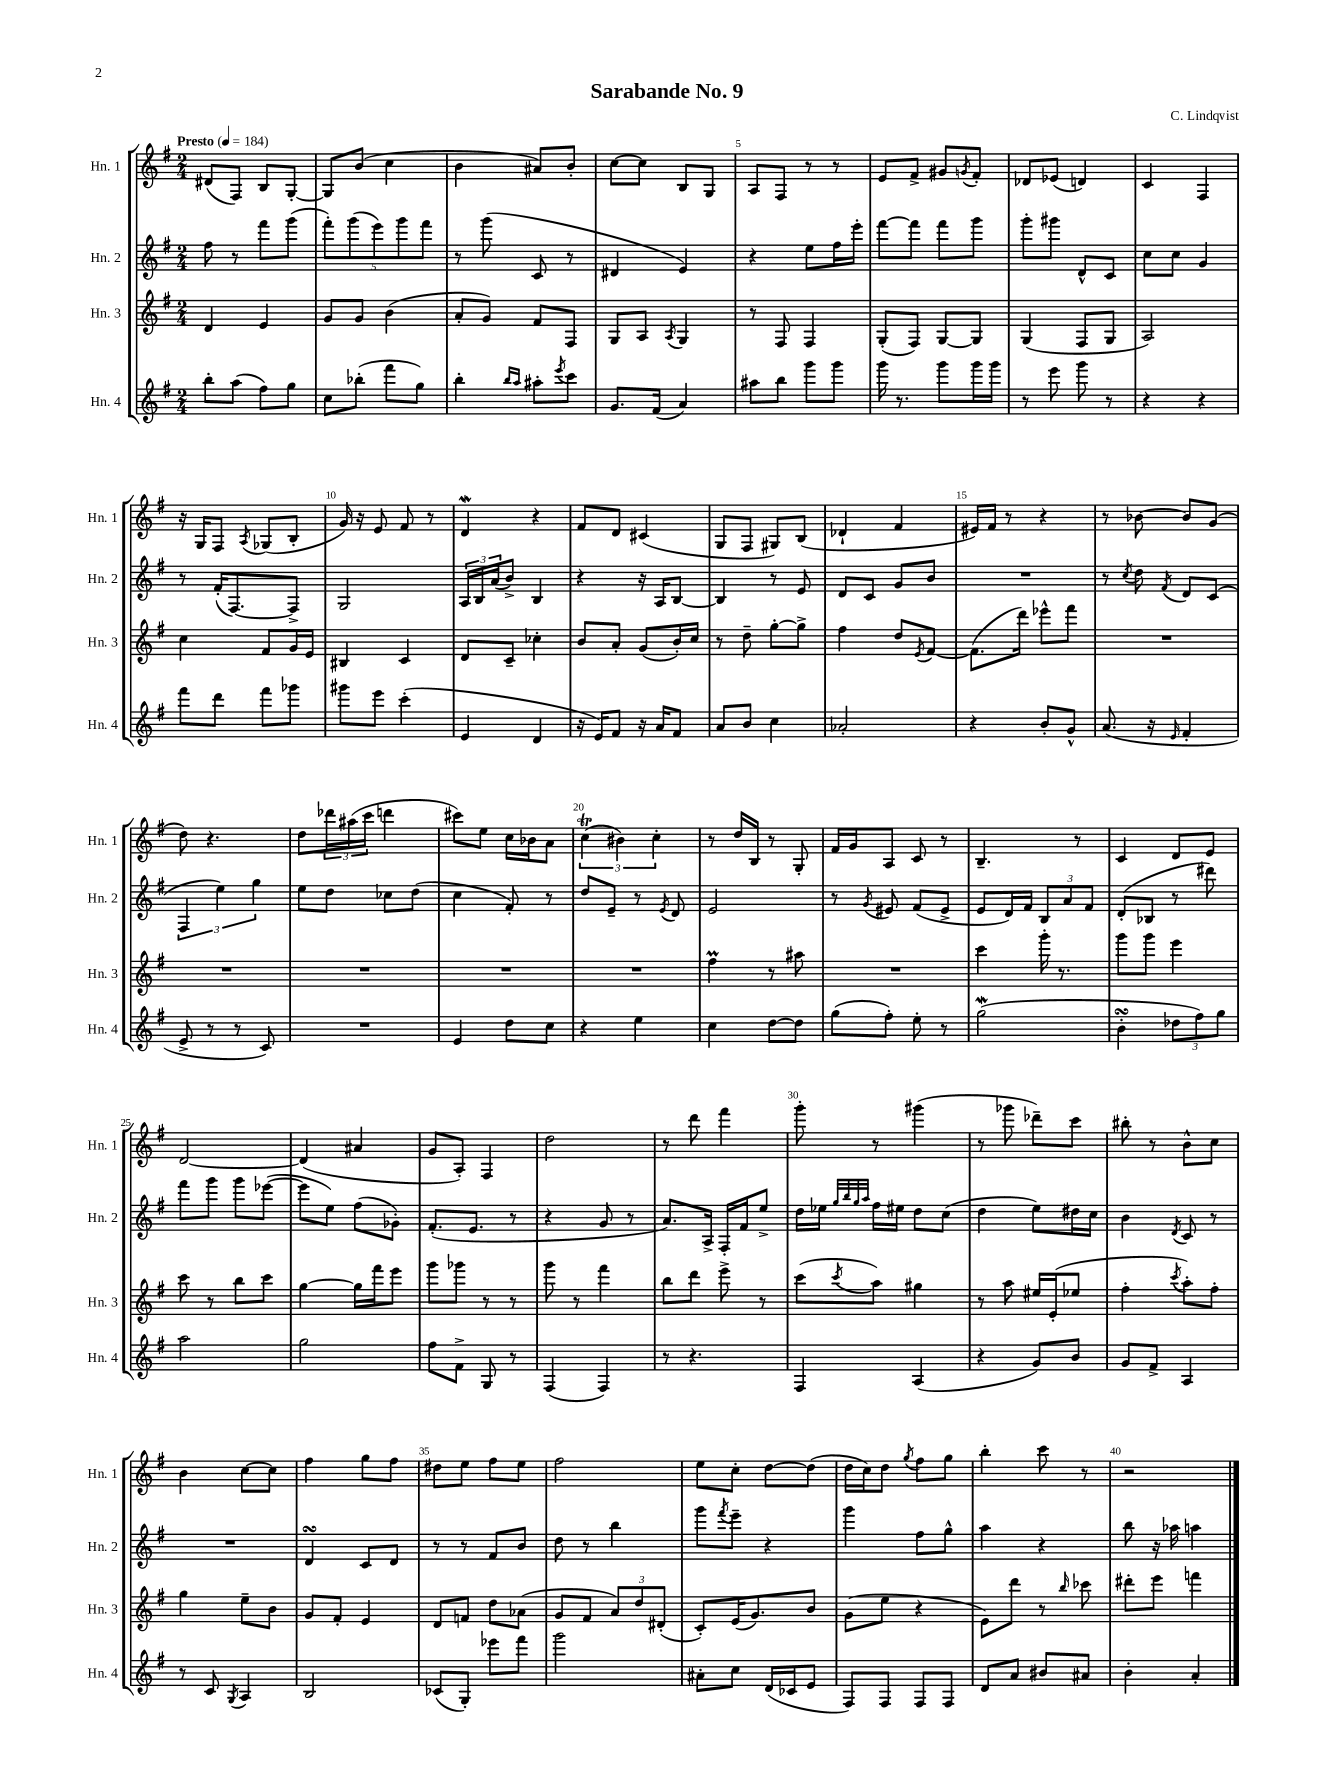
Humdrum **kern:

**kern	**kern	**kern	**kern
*staff4	*staff3	*staff2	*staff1
*clefG2	*clefG2	*clefG2	*clefG2
*k[f#]	*k[f#]	*k[f#]	*k[f#]
*M2/4	*M2/4	*M2/4	*M2/4
*MM184	*MM184	*MM184	*MM184
8bb'	4d	8ff#	(8d#
(8aa	.	8r	8F#)
8ff#)	4e	8fff#	8B
8gg	.	(8ggg	[8G'
=	=	=	=
8cc	8g	10fff#')	8G]
.	.	(10ggg	.
(8bb-'	8g	.	(8b
.	.	10eee)	.
8fff#	(4b	.	4cc
.	.	10ggg	.
8gg)	.	.	.
.	.	10fff#	.
=	=	=	=
4bb'	8a'	8r	4b
.	8g)	(8ggg	.
16qqbb	.	.	.
16qqaa	.	.	.
8aa#'	8f#	8c	8a#)
8qeee	.	.	.
8ccc	8F#	8r	8b'
=	=	=	=
8.g	8G	4d#	[8cc
.	8A	.	8cc]
(16f#	.	.	.
.	8qA	.	.
4a)	4G	4e)	8B
.	.	.	8G
=	=	=	=
8aa#	8r	4r	8A
8bb	8F#	.	8F#
8ggg	4F#	8ee	8r
8ggg	.	16ff#	8r
.	.	16eee'	.
=	=	=	=
16ggg	(8G'	[8fff#	8e
8.r	.	.	.
.	8F#)	8fff#]	8f#^
8ggg	[8G	8fff#	8g#
.	.	.	8qg
16ggg	8G]	8ggg	8f#'
16ggg	.	.	.
=	=	=	=
8r	(4G	8ggg'	8d-
8eee	.	8ggg#	(8e-
8ggg	8F#	8d^^	4d)
8r	8G	8c	.
=	=	=	=
4r	2A)	8cc	4c
.	.	8cc	.
4r	.	4g	4F#
=	=	=	=
8fff#	4cc	8r	16r
.	.	.	16G
8ddd	.	(16f#'	8F#
.	.	[8.F#)	.
.	.	.	8qA
8fff#	8f#	.	(8G-
8ggg-	16g	8F#^]	8B'
.	16e	.	.
=	=	=	=
8ggg#	4B#	2G	16g)
.	.	.	16r
8eee	.	.	8e
(4ccc'	4c	.	8f#
.	.	.	8r
=	=	=	=
4e	8d	24A	4d
.	.	24B	.
.	.	(24a	.
.	8c~	8b^)	.
4d	4cc-'	4B	4r
=	=	=	=
16r	8b	4r	8f#
16e)	.	.	.
8f#	8a'	.	8d
16r	(8g	16r	(4c#
16a	.	16A	.
8f#	16b')	[8B	.
.	16cc	.	.
=	=	=	=
8a	8r	4B]	8G
8b	8dd~	.	8F#
4cc	[8gg'	8r	8G#)
.	8gg^]	8e	(8B
=	=	=	=
2a-'	4ff#	8d	4d-`
.	.	8c	.
.	8dd	8g	4f#
.	8qe	.	.
.	[8f#	8b	.
=	=	=	=
4r	(8.f#]	2r	16e#)
.	.	.	16f#
.	.	.	8r
.	16ddd)	.	.
8b'	8eee-^^	.	4r
8g^^	8fff#	.	.
=	=	=	=
(8.a	2r	8r	8r
.	.	8qcc	.
.	.	8dd	[8b-
16r	.	.	.
16qqe	.	8qf#	.
4f#'	.	8d	8b-]
.	.	(8c	(8g
=	=	=	=
8e^	2r	6F#	8dd)
8r	.	.	4.r
.	.	6ee)	.
8r	.	.	.
.	.	6gg	.
8c)	.	.	.
=	=	=	=
2r	2r	8ee	8dd
.	.	8dd	24ddd-
.	.	.	(24aa#
.	.	.	24ccc
.	.	8cc-	4ddd
.	.	(8dd	.
=	=	=	=
4e	2r	4cc	8ccc#)
.	.	.	8ee
8dd	.	8f#')	16cc
.	.	.	16b-
8cc	.	8r	8a
=	=	=	=
4r	2r	8dd	(6cc
.	.	8e~	.
.	.	.	6b#)
4ee	.	8r	.
.	.	.	6cc'
.	.	8qe	.
.	.	8d	.
=	=	=	=
4cc	4ff#	2e	8r
.	.	.	16dd
.	.	.	16B
[8dd	8r	.	8r
8dd]	8aa#	.	8G'
=	=	=	=
(8gg	2r	8r	16f#
.	.	.	16g
.	.	8qg	.
8ff#')	.	8e#	8A
8ee'	.	(8f#	8c
8r	.	8e#^	8r
=	=	=	=
(2gg	4ccc	8e	4.B~
.	.	16d)	.
.	.	16f#	.
.	16ggg'	12B	.
.	8.r	.	.
.	.	12a	.
.	.	.	8r
.	.	12f#	.
=	=	=	=
4b'	8ggg	(8d'	4c
.	8ggg	8B-	.
12dd-	4eee	8r	8d
12ff#)	.	.	.
.	.	8ddd#)	8e
12gg	.	.	.
=	=	=	=
2aa	8ccc	8fff#	[2d
.	8r	8ggg	.
.	8bb	8ggg	.
.	8ccc	([8eee-	.
=	=	=	=
2gg	[4gg	8eee-]	(4d]
.	.	8ee)	.
.	16gg]	(8ff#	4a#
.	16fff#	.	.
.	8eee	8g-')	.
=	=	=	=
8ff#	8ggg	(8.f#'	8g
8f#^	8ggg-	.	8A')
.	.	8.e	.
8G	8r	.	4F#
8r	8r	8r	.
=	=	=	=
(4F#	8ggg	4r	2dd
.	8r	.	.
4F#)	4fff#	8g	.
.	.	8r	.
=	=	=	=
8r	8bb	8.a)	8r
4.r	8ddd	.	8ddd
.	.	16A^	.
.	8eee^	16F#'	4fff#
.	.	16f#	.
.	8r	8ee^	.
=	=	=	=
4F#	(8ccc	16dd	8ggg'
.	.	16ee-	.
.	.	32qqgg	.
.	.	32qqbb	.
.	.	32qqgg	.
.	8qccc	32qqaa	.
.	8aa)	16ff#	8r
.	.	16ee#	.
(4A	4gg#	8dd	(4ggg#
.	.	(8cc	.
=	=	=	=
4r	8r	4dd	8r
.	8aa	.	8ggg-
8g)	16ee#	8ee)	8ddd-~)
.	(16e'	.	.
8b	8ee-	16dd#	8ccc
.	.	16cc	.
=	=	=	=
8g	4ff#'	4b	8bb#'
8f#^	.	.	8r
.	8qccc	8qd	.
4A	8aa')	8c	8b^^
.	8ff#'	8r	8cc
=	=	=	=
8r	4gg	2r	4b
8c	.	.	.
8qG	.	.	.
4A	8ee~	.	[8cc
.	8b	.	8cc]
=	=	=	=
2B	8g	4d	4ff#
.	8f#'	.	.
.	4e	8c	8gg
.	.	8d	8ff#
=	=	=	=
(8c-	8d	8r	8dd#
8G')	8f	8r	8ee
8eee-	8dd	8f#	8ff#
8fff#	(8a-	8b	8ee
=	=	=	=
2ggg	8g	8dd	2ff#
.	8f#	8r	.
.	12a)	4bb	.
.	12dd	.	.
.	(12d#'	.	.
=	=	=	=
8a#'	8c')	8ggg	8ee
.	.	8qfff#	.
8cc	(16e	8eee~	8cc'
.	8.g)	.	.
(16d	.	4r	[8dd
16c-	.	.	.
8e	8b	.	(8dd]
=	=	=	=
8F#)	(8g	4ggg	16dd
.	.	.	16cc)
8F#	8ee	.	8dd
.	.	.	8qgg
8F#	4r	8ff#	8ff#
8F#	.	8gg^^	8gg
=	=	=	=
8d	8e)	4aa	4bb'
8a	8ddd	.	.
8b#	8r	4r	8ccc
.	16qqbb	.	.
8a#	8ccc-	.	8r
=	=	=	=
4b'	8ddd#'	8bb	2r
.	8eee	16r	.
.	.	16aa-	.
4a'	4fff	4aa	.
==	==	==	==
*-	*-	*-	*-
